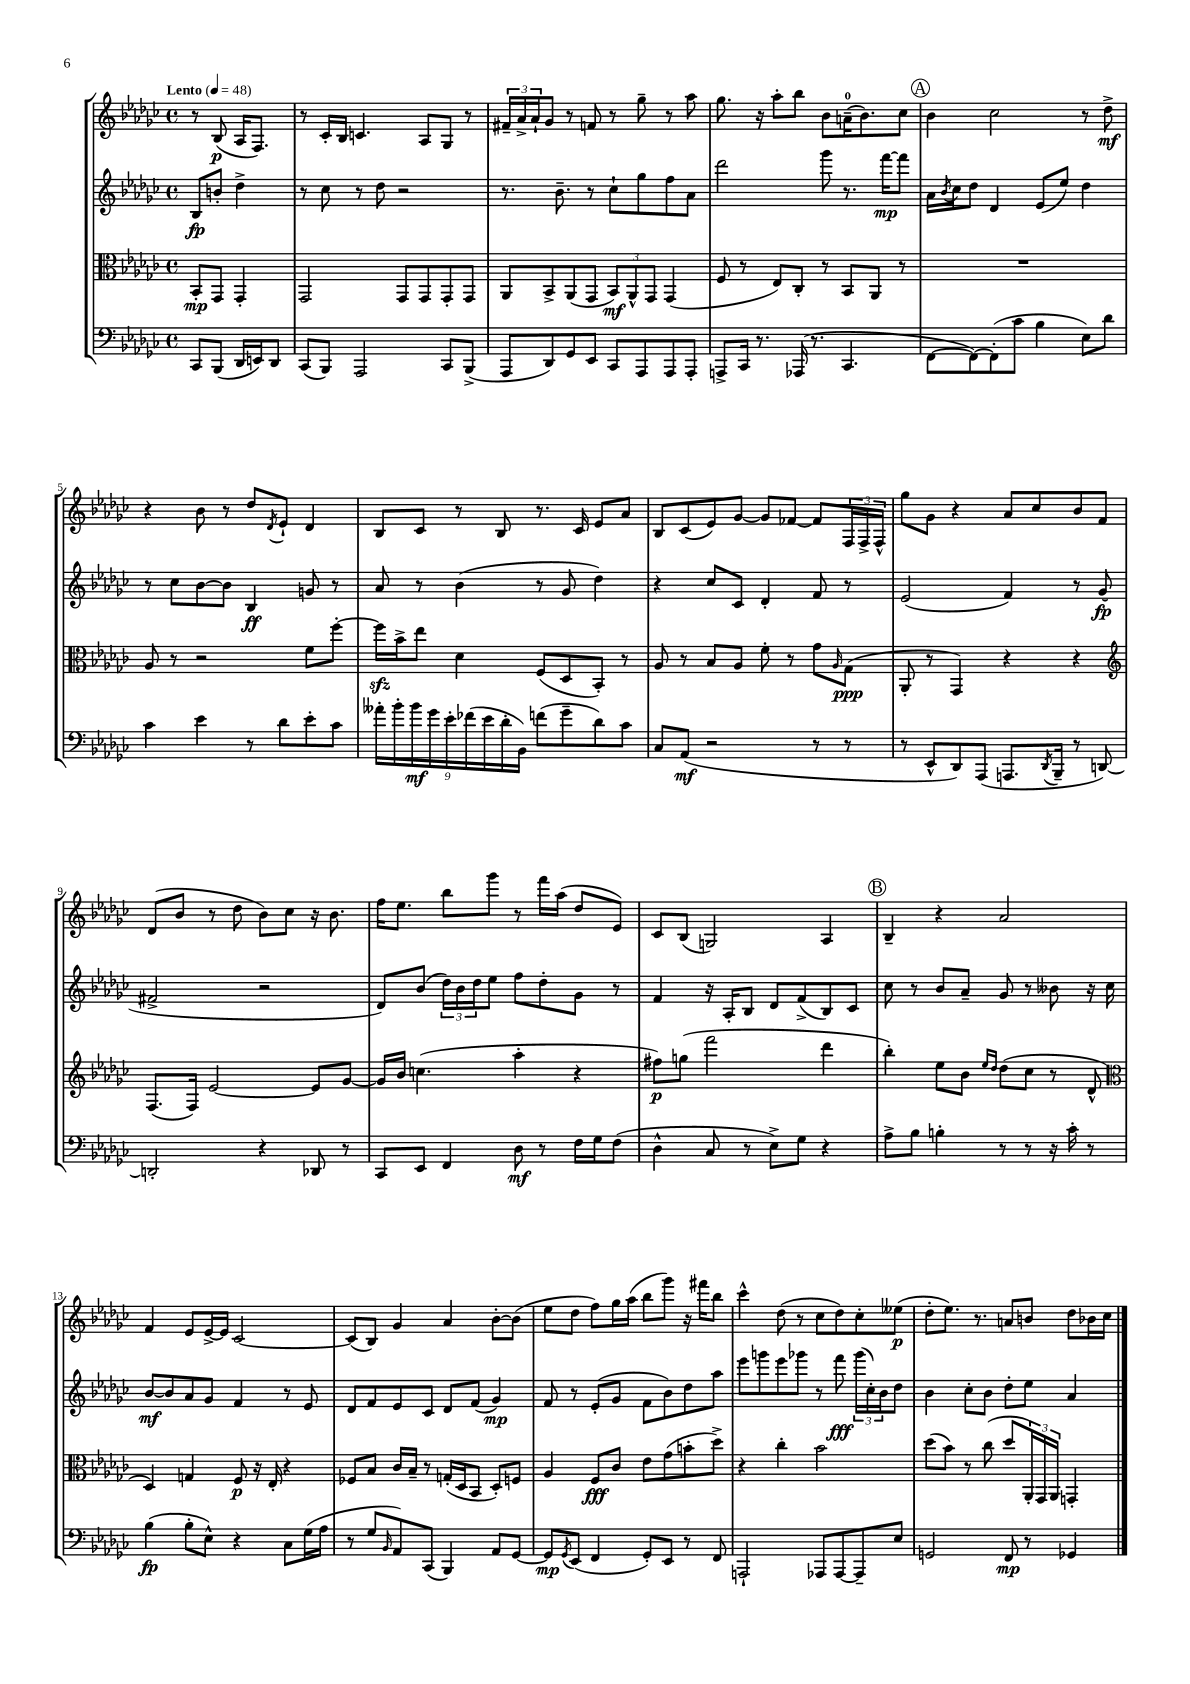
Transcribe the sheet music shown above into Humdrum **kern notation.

**kern	**dynam	**kern	**dynam	**kern	**dynam	**kern	**dynam
*part4	*part4	*part3	*part3	*part2	*part2	*part1	*part1
*staff4	*staff4	*staff3	*staff3	*staff2	*staff2	*staff1	*staff1
*clefF4	*	*clefC3	*	*clefG2	*	*clefG2	*
*k[b-e-a-d-g-c-]	*	*k[b-e-a-d-g-c-]	*	*k[b-e-a-d-g-c-]	*	*k[b-e-a-d-g-c-]	*
*M4/4	*	*M4/4	*	*M4/4	*	*M4/4	*
*met(c)	*	*met(c)	*	*met(c)	*	*met(c)	*
*MM48	*	*MM48	*	*MM48	*	*MM48	*
=	=	=	=	=	=	=	=
!	!	!	!	!	!	!LO:TX:a:B:t=Lento	!
8CC-/L	.	8BB-'/L	mp	8B-/L	fp	8r	.
(8BBB-/J	.	8GG-/J	.	8bn'/J	.	(8B-/	p
16DD-/LL	.	4GG-'/	.	4dd-^\	.	16A-/KL	.
16EEn/J)	.	.	.	.	.	8.F/J)	.
8DD-/J	.	.	.	.	.	.	.
=1	=1	=1	=1	=1	=1	=1	=1
(8CC-/L	.	2GG-/	.	8r	.	8r	.
8BBB-/J)	.	.	.	8cc-\	.	16c-'/LL	.
.	.	.	.	.	.	16B-/JJ	.
2AAA-/	.	.	.	8r	.	4.cn/	.
.	.	.	.	8dd-\	.	.	.
.	.	8GG-/L	.	2r	.	.	.
.	.	8GG-/	.	.	.	8A-/L	.
8CC-/L	.	8GG-'/	.	.	.	8G-/J	.
(8BBB-^/J	.	8GG-/J	.	.	.	8r	.
=2	=2	=2	=2	=2	=2	=2	=2
8AAA-/L	.	8AA-/L	.	8.r	.	24f#X~/LL	.
.	.	.	.	.	.	24a-^/	.
.	.	.	.	.	.	24a-`/J	.
8DD-/)	.	8BB-^/	.	.	.	8g-/J	.
.	.	.	.	8.b-~\	.	.	.
8GG-/	.	(8AA-/	.	.	.	8r	.
8EE-/J	.	8GG-/J	.	8r	.	8fn/	.
8CC-/L	.	12BB-/L)	mf	8cc-`\L	.	8r	.
.	.	12AA-^^/	.	.	.	.	.
8AAA-/	.	.	.	8gg-\	.	8gg-~\	.
.	.	12GG-/J	.	.	.	.	.
8AAA-/	.	(4GG-/	.	8ff\	.	8r	.
8AAA-'/J	.	.	.	8a-\J	.	8aa-\	.
=3	=3	=3	=3	=3	=3	=3	=3
8AAAn^/L	.	8F/	.	2ddd-\	.	8.gg-\	.
16CC-/Jk	.	8r	.	.	.	.	.
8.r	.	.	.	.	.	16r	.
.	.	8E-/L)	.	.	.	8aa-'\L	.
(16AAA-X/	.	8C-'/J	.	.	.	8bb-\J	.
8.r	.	.	.	.	.	.	.
.	.	8r	.	8ggg-\	.	8b-\L	.
4.CC-/	.	8BB-/L	.	8.r	.	(16an~\K	.
.	.	.	.	.	.	8.b-\)	.
.	.	8AA-/J	.	.	.	.	.
.	.	.	.	[16fff\KL	mp	.	.
.	.	8r	.	8fff\J]	.	8cc-\J	.
!!LO:REH:place=s1:t=A
=4	=4	=4	=4	=4	=4	=4	=4
[8FF\L	.	1r	.	16a-\LL	.	4b-\	.
.	.	.	.	8qb-/	.	.	.
.	.	.	.	16cc-\J	.	.	.
8FF\_)	.	.	.	8dd-\J	.	.	.
(8FF'\]	.	.	.	4d-/	.	2cc-\	.
8c-\J	.	.	.	.	.	.	.
4B-\	.	.	.	(8e-/L	.	.	.
.	.	.	.	8ee-/J)	.	.	.
8E-\L)	.	.	.	4dd-\	.	8r	.
8d-\J	.	.	.	.	.	8dd-^\	mf
!!LO:LB:g=z
=5	=5	=5	=5	=5	=5	=5	=5
4c-\	.	8A-/	.	8r	.	4r	.
.	.	8r	.	8cc-\L	.	.	.
4e-\	.	2r	.	[8b-\	.	8b-\	.
.	.	.	.	8b-\J]	.	8r	.
8r	.	.	.	4B-/	ff	8dd-/L	.
.	.	.	.	.	.	8qd-/	.
8d-\L	.	.	.	.	.	8e-`/J	.
8e-'\	.	8f\L	.	8gn/	.	4d-/	.
8c-\J	.	[8ff'\J	.	8r	.	.	.
=6	=6	=6	=6	=6	=6	=6	=6
18a--X'\LL	.	16ffzz\LL]	.	8a-/	.	8B-/L	.
18b-'\	.	.	.	.	.	.	.
.	.	16b-^\J	.	.	.	.	.
18b-\	mf	.	.	.	.	.	.
.	.	8ee-\J	.	8r	.	8c-/J	.
18g-\	.	.	.	.	.	.	.
18e-'\	.	.	.	.	.	.	.
.	.	4d-\	.	(4b-\	.	8r	.
(18f-X\	.	.	.	.	.	.	.
18e-\	.	.	.	.	.	.	.
.	.	.	.	.	.	8B-/	.
18d-'\	.	.	.	.	.	.	.
18BB-\JJ)	.	.	.	.	.	.	.
(8fn\L	.	(8F/L	.	8r	.	8.r	.
8g-~\	.	8D-/	.	8g-/	.	.	.
.	.	.	.	.	.	16c-/	.
8d-\)	.	8BB-'/J)	.	4dd-\)	.	8e-/L	.
8c-\J	.	8r	.	.	.	8a-/J	.
=7	=7	=7	=7	=7	=7	=7	=7
8C-/L	.	8A-/	.	4r	.	8B-/L	.
(8AA-/J	mf	8r	.	.	.	(8c-/	.
2r	.	8B-/L	.	8cc-/L	.	8e-/)	.
.	.	8A-/J	.	8c-/J	.	[8g-/J	.
.	.	8f'\	.	4d-'/	.	8g-/L]	.
.	.	8r	.	.	.	[8f-X/J	.
8r	.	8g-\L	.	8f/	.	8f-/L]	.
.	.	16qqA-/	.	.	.	.	.
8r	.	(8G-\J	ppp	8r	.	24F/L	.
.	.	.	.	.	.	24F^/	.
.	.	.	.	.	.	24F^^/JJ	.
=8	=8	=8	=8	=8	=8	=8	=8
8r	.	8AA-'/	.	(2e-/	.	8gg-\L	.
8EE-^^/L	.	8r	.	.	.	8g-\J	.
8DD-/)	.	4GG-/)	.	.	.	4r	.
(8AAA-/J	.	.	.	.	.	.	.
8.AAAn/L	.	4r	.	4f/)	.	8a-/L	.
.	.	.	.	.	.	8cc-/	.
8qDD-/	.	.	.	.	.	.	.
16BBB-~/Jk	.	.	.	.	.	.	.
8r	.	4r	.	8r	.	8b-/	.
[8DDn/)	.	.	.	(8g-/	fp	8f/J	.
!!LO:LB:g=z
=9	=9	=9	=9	=9	=9	=9	=9
*	*	*clefG2	*	*	*	*	*
2DDn'/]	.	(8.F/L	.	2f#X^/	.	(8d-/L	.
.	.	.	.	.	.	8b-/J	.
.	.	16F/Jk)	.	.	.	.	.
.	.	[2e-/	.	.	.	8r	.
.	.	.	.	.	.	8dd-\	.
4r	.	.	.	2r	.	8b-\L)	.
.	.	.	.	.	.	8cc-\J	.
8DD-X/	.	8e-/L]	.	.	.	16r	.
.	.	.	.	.	.	8.b-\	.
8r	.	[8g-/J	.	.	.	.	.
=10	=10	=10	=10	=10	=10	=10	=10
8CC-/L	.	16g-/LL]	.	8d-/L)	.	16ff\KL	.
.	.	16b-/JJ	.	.	.	8.ee-\J	.
8EE-/J	.	(4.ccn\	.	(8b-/J	.	.	.
4FF/	.	.	.	24dd-\LL)	.	8bb-\L	.
.	.	.	.	24b-\	.	.	.
.	.	.	.	24dd-\J	.	.	.
.	.	.	.	8ee-\J	.	8ggg-\J	.
8D-\	mf	4aa-'\	.	8ff\L	.	8r	.
8r	.	.	.	8dd-'\	.	16fff\LL	.
.	.	.	.	.	.	(16aa-\JJ	.
16F\LL	.	4r	.	8g-\J	.	8dd-/L	.
16G-\J	.	.	.	.	.	.	.
(8F\J	.	.	.	8r	.	8e-/J)	.
=11	=11	=11	=11	=11	=11	=11	=11
4D-^^\	.	8ff#X\L)	p	4f/	.	8c-/L	.
.	.	(8ggn\J	.	.	.	(8B-/J	.
8C-/	.	2fff\	.	16r	.	2Gn/)	.
.	.	.	.	16A-'/KL	.	.	.
8r	.	.	.	8B-/J	.	.	.
8E-^\L)	.	.	.	8d-/L	.	.	.
8G-\J	.	.	.	(8f^/	.	.	.
4r	.	4ddd-\	.	8B-/)	.	4A-/	.
.	.	.	.	8c-/J	.	.	.
!!LO:REH:place=s1:t=B
=12	=12	=12	=12	=12	=12	=12	=12
8A-^\L	.	4bb-'\)	.	8cc-\	.	4B-~/	.
8B-\J	.	.	.	8r	.	.	.
4Bn'\	.	8ee-\L	.	8b-/L	.	4r	.
.	.	8b-\J	.	8a-~/J	.	.	.
.	.	16qqee-/LL	.	.	.	.	.
.	.	16qqdd-/JJ	.	.	.	.	.
8r	.	(8dd-\L	.	8g-/	.	2a-/	.
8r	.	8cc-\J	.	8r	.	.	.
16r	.	8r	.	8b--X\	.	.	.
16c-'\	.	.	.	.	.	.	.
8r	.	8d-^^/	.	16r	.	.	.
.	.	.	.	16cc-\	.	.	.
!!LO:LB:g=z
=13	=13	=13	=13	=13	=13	=13	=13
*	*	*clefC3	*	*	*	*	*
(4B-\	fp	4D-/)	.	[8b-/L	mf	4f/	.
.	.	.	.	8b-/]	.	.	.
8B-'\L	.	4Gn/	.	8a-/	.	8e-/L	.
8E-^^\J)	.	.	.	8g-/J	.	[16e-^/L	.
.	.	.	.	.	.	16e-/JJ]	.
4r	.	8F/	p	4f/	.	[2c-/	.
.	.	16r	.	.	.	.	.
.	.	16E-'/	.	.	.	.	.
8C-\L	.	4r	.	8r	.	.	.
(16G-\L	.	.	.	8e-/	.	.	.
16A-\JJ	.	.	.	.	.	.	.
=14	=14	=14	=14	=14	=14	=14	=14
8r	.	8F-X/L	.	8d-/L	.	(8c-/L]	.
8G-/L	.	8B-/J	.	8f/	.	8B-/J)	.
16qqBB-/	.	.	.	.	.	.	.
8AA-/)	.	16c-/LL	.	8e-/	.	4g-/	.
.	.	16B-~/JJ	.	.	.	.	.
(8CC-/J	.	8r	.	8c-/J	.	.	.
4BBB-/)	.	(16Gn'/LL	.	8d-/L	.	4a-/	.
.	.	16D-/J	.	.	.	.	.
.	.	8BB-/J	.	(8f/J	.	.	.
8AA-/L	.	8D-'/L)	.	4g-/)	mp	[8b-'\L	.
[8GG-/J	.	8Fn/J	.	.	.	(8b-\J]	.
=15	=15	=15	=15	=15	=15	=15	=15
8GG-/L]	mp	4A-/	.	8f/	.	8ee-\L	.
8qGG-/	.	.	.	.	.	.	.
(8EE-/J	.	.	.	8r	.	8dd-\J	.
4FF/	.	8F/L	fff	(8e-'/L	.	8ff\L)	.
.	.	8c-/J	.	8g-/J	.	16gg-\L	.
.	.	.	.	.	.	(16aa-\JJ	.
8GG-'/L)	.	8e-\L	.	8f\L	.	8bb-\L	.
8EE-/J	.	(8g-\	.	8b-\)	.	8ggg-\J)	.
8r	.	8bn'\	.	8dd-\	.	16r	.
.	.	.	.	.	.	16fff#X\KL	.
8FF/	.	8dd-^\J)	.	8aa-\J	.	8bb-\J	.
=16	=16	=16	=16	=16	=16	=16	=16
2AAAn`/	.	4r	.	8eee-\L	.	4ccc-^^\	.
.	.	.	.	8gggn\	.	.	.
.	.	4cc-'\	.	8eee-\	.	(8dd-\	.
.	.	.	.	8ggg-X\J	.	8r	.
8AAA-X/L	.	2b-\	.	8r	.	8cc-\L	.
[8AAA-/	.	.	.	8fff\	fff	8dd-\)	.
8AAA-~/]	.	.	.	(24ggg-\LL	.	8cc-'\	.
.	.	.	.	24cc-'\)	.	.	.
.	.	.	.	24b-\J	.	.	.
8E-/J	.	.	.	8dd-\J	.	(8ee--X\J	p
=17	=17	=17	=17	=17	=17	=17	=17
2GGn/	.	(8dd-\L	.	4b-\	.	8dd-'\L	.
.	.	8b-\J)	.	.	.	8.ee-\J)	.
.	.	8r	.	8cc-'\L	.	.	.
.	.	.	.	.	.	8.r	.
.	.	(8cc-\	.	8b-\J	.	.	.
8FF/	mp	8dd-/L	.	8dd-'\L	.	8an/L	.
8r	.	24AA-'/L)	.	8ee-\J	.	8bn/J	.
.	.	24GG-/	.	.	.	.	.
.	.	24AA-/JJ	.	.	.	.	.
4GG-X/	.	4GGn'/	.	4a-/	.	8dd-\L	.
.	.	.	.	.	.	16b-X\L	.
.	.	.	.	.	.	16cc-\JJ	.
==	==	==	==	==	==	==	==
*-	*-	*-	*-	*-	*-	*-	*-
